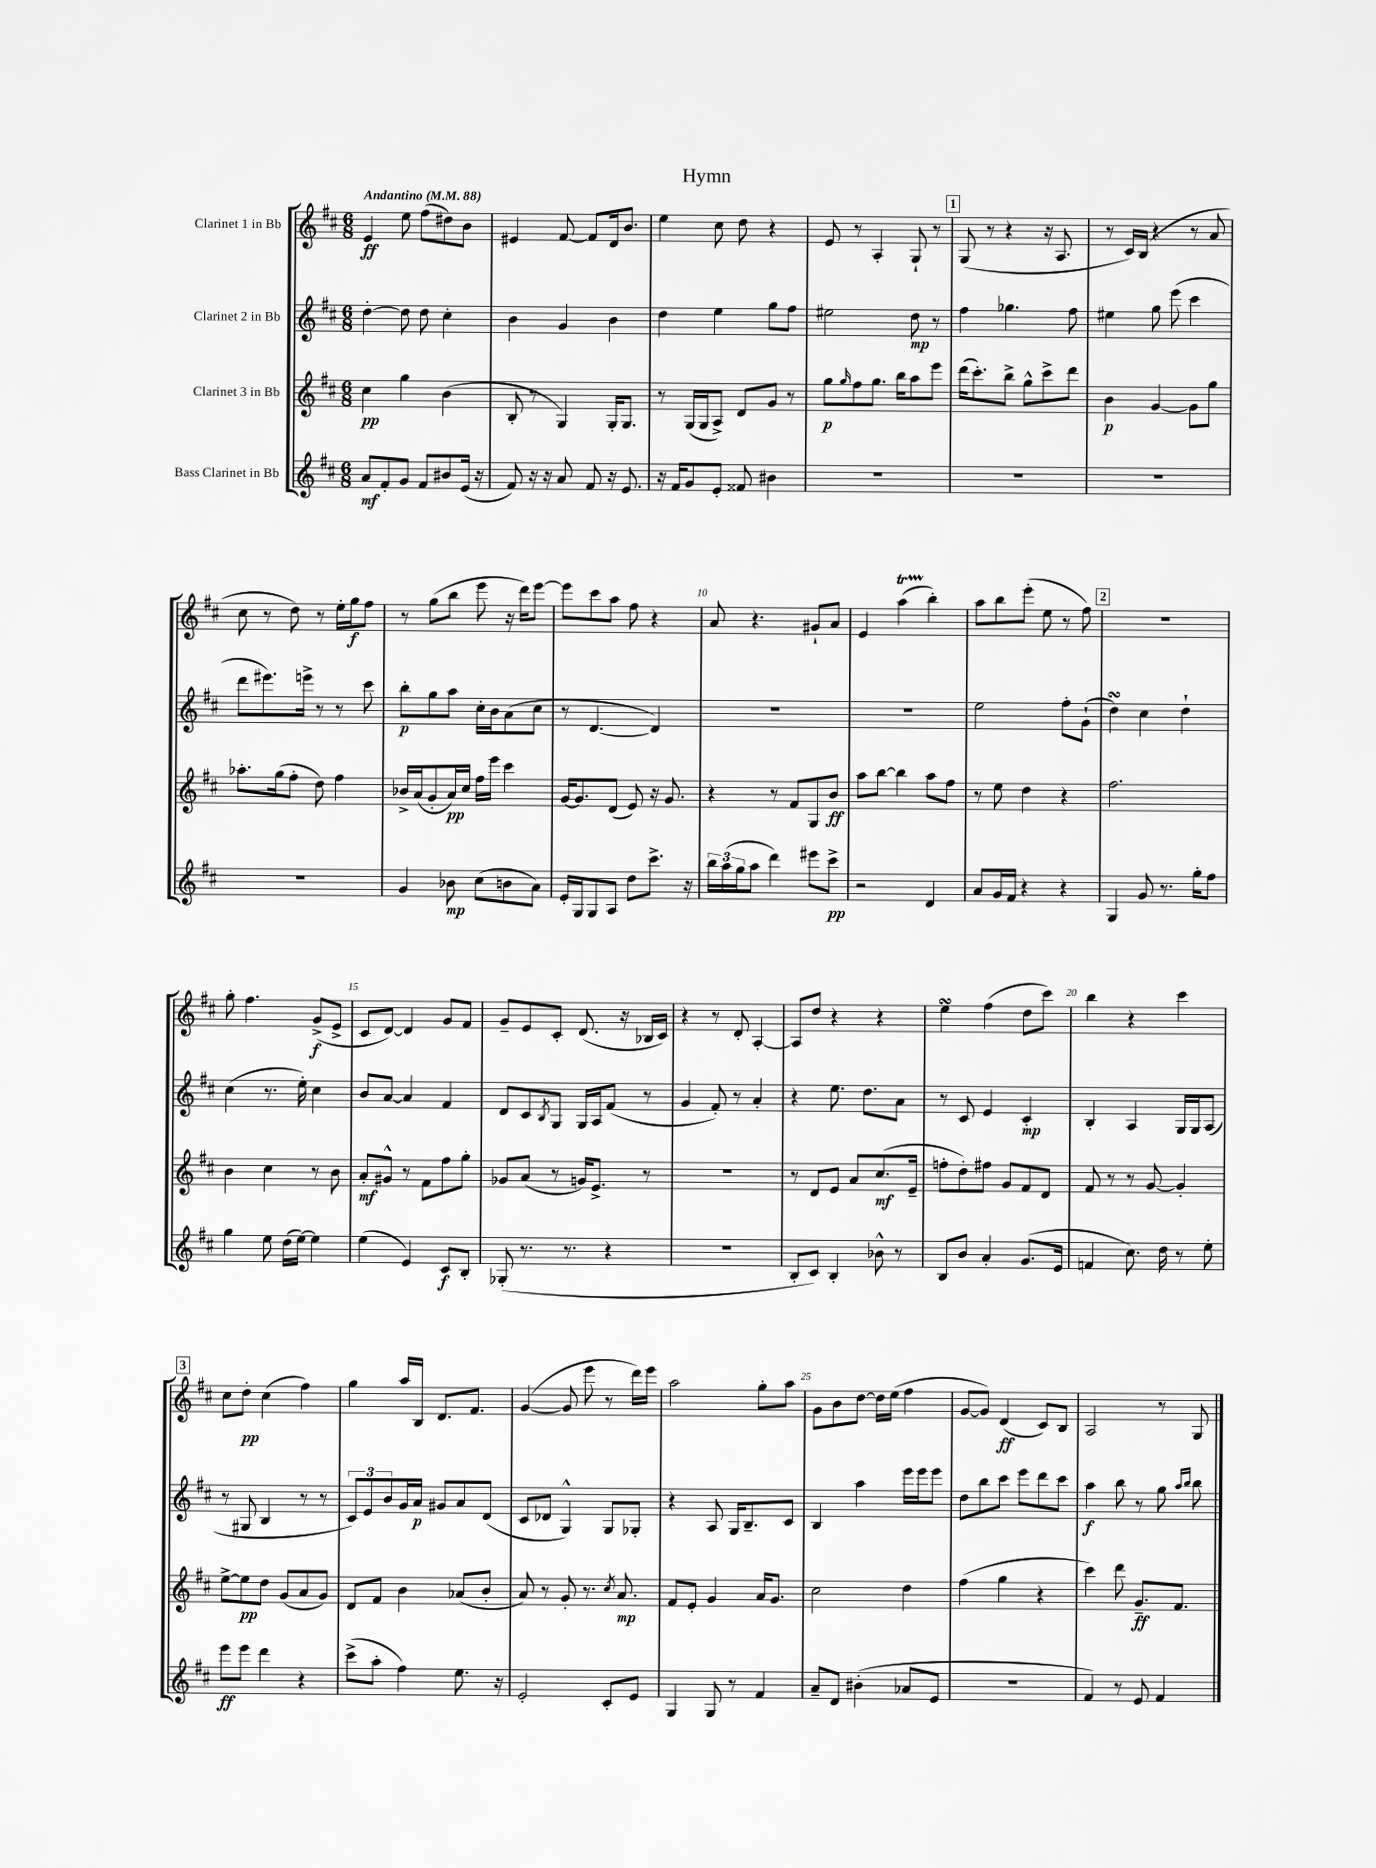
\header { title = "Hymn" }
<<
\new StaffGroup <<
\new Staff = "s0" \with { instrumentName = "Clarinet 1 in Bb" } {
    \clef treble \key d \major \numericTimeSignature \time 6/8 \tempo "Andantino" 4 = 88
    e'4\ff e''8 fis''8( dis''8) b'8 |
    eis'4 fis'8~ fis'8 d'16 b'8. |
    e''4 cis''8 d''8 r4 |
    e'8 r8 a4-. g8-! r8 |
    \mark \markup { \box "1" } g8( r8 r4 r16 a8. |
    r8 cis'16) b16( r4 r8 a'8 |
    cis''8 r8 d''8) r8 e''16-. g''16\f fis''8 |
    r8 g''8( b''8 e'''8 r16 d'''16) e'''8~ |
    e'''8 cis'''8 a''8 fis''8 r4 |
    a'8 r4. gis'8-! a'8 |
    e'4 a''4\startTrillSpan( b''4-.\stopTrillSpan) |
    a''8 b''8 e'''8-.( e''8 r8 fis''8) |
    \mark \markup { \box "2" } R2. |
    g''8-. fis''4. g'8->\f( e'8-> |
    cis'8 d'8~) d'4 g'8 fis'8 |
    g'8-- e'8 cis'8-. d'8.( r16 bes16 cis'16) |
    r4 r8 d'8-. a4~-. |
    a8 d''8 r4 r4 |
    e''4\turn fis''4( d''8 cis'''8) |
    b''4 r4 cis'''4 |
    \mark \markup { \box "3" } cis''8 d''8-.\pp cis''4( fis''4) |
    g''4 a''16 b16 d'8. fis'8. |
    g'4~( g'8 e'''8 r8 d'''16) e'''16 |
    a''2 g''8-. a''8 |
    g'8 b'8 d''8~ d''16 e''16( fis''4 |
    g'8~ g'8) d'4\ff( cis'8) b8 |
    a2 r8 g8 \bar "|." |
}
\new Staff = "s1" \with { instrumentName = "Clarinet 2 in Bb" } {
    \clef treble \key d \major \numericTimeSignature \time 6/8
    d''4~-. d''8 d''8 cis''4-. |
    b'4 g'4 b'4 |
    d''4 e''4 g''8 fis''8 |
    eis''2 d''8\mp r8 |
    \mark \markup { \box "1" } fis''4 ges''4. fis''8 |
    eis''4 g''8 e'''8( cis'''4 |
    d'''8 eis'''8.) e'''16-> r8 r8 cis'''8 |
    b''8-.\p g''8 a''8 cis''16-. b'16 a'8( cis''8 |
    r8 d'4.~ d'4) |
    R2. |
    R2. |
    e''2 fis''8-. g'8-!( |
    \mark \markup { \box "2" } d''4\turn) cis''4 d''4-! |
    cis''4( r8. e''16-.) cis''4 |
    b'8 a'8~ a'4 fis'4 |
    d'8 cis'8 \acciaccatura { b8 } g8 g16 a16 fis'8( r8 |
    g'4 fis'8-.) r8 a'4-. |
    r4 e''8. d''8. a'8 |
    r8 cis'8 e'4 cis'4-.\mp |
    b4-. a4 g16 g16 a8( |
    \mark \markup { \box "3" } r8 gis8 b4 r8 r8 |
    \tuplet 3/2 { cis'8) e'8 b'8 } g'16 a'16\p gis'8 a'8 d'8( |
    cis'8 des'8 g4-^) g8 ges8-. |
    r4 a8 g16 b8.-- cis'8 |
    b4 a''4 e'''16 e'''16 e'''8 |
    d''8 b''8 cis'''8 e'''8 d'''8 cis'''8 |
    a''4\f b''8 r8 g''8 \grace { a''16 b''16 } b''8 \bar "|." |
}
\new Staff = "s2" \with { instrumentName = "Clarinet 3 in Bb" } {
    \clef treble \key d \major \numericTimeSignature \time 6/8
    cis''4\pp g''4 b'4( |
    b8-. r8 g4) g16-. g8. |
    r8 g16( g16 a8->) d'8 g'8 r8 |
    g''8\p \grace { g''16 } fis''8 g''8. b''16 a''8 e'''8 |
    \mark \markup { \box "1" } d'''16( cis'''8.-.) b''8-> g''8-^ cis'''8-> d'''8 |
    b'4\p g'4~ g'8 g''8 |
    aes''8.-. g''16( fis''8-. d''8) fis''4 |
    bes'16-> a'16( g'8-. a'16\pp) cis''16 fis''16 e'''16 cis'''4 |
    g'16~ g'8. d'8( e'8) r16 g'8. |
    r4 r8 fis'8 g8 b'8\ff |
    a''8 b''8~ b''4 a''8 fis''8 |
    r8 e''8 d''4 r4 |
    \mark \markup { \box "2" } fis''2. |
    b'4 cis''4 r8 b'8 |
    a'8-.\mf gis'8-^ r8 fis'8 fis''8 g''8-. |
    ges'8 a'8( r8 g'16) e'8.-> r8 |
    R2. |
    r8 d'8 e'8 a'8 cis''8.\mf( e'16-- |
    f''8-. d''8-.) fis''8 g'8 fis'8 d'8 |
    fis'8 r8 r8 g'8~ g'4-. |
    \mark \markup { \box "3" } e''8~-> e''8\pp d''8 g'8( a'8 g'8) |
    d'8 fis'8 b'4 aes'8( b'8-. |
    a'8) r8 g'8-. r8. \acciaccatura { cis''8 } a'8.\mp |
    fis'8 e'8-. g'4 a'16 g'8. |
    cis''2 d''4 |
    fis''4( g''4 r4 |
    cis'''4) d'''8 g'8.--\ff fis'8. \bar "|." |
}
\new Staff = "s3" \with { instrumentName = "Bass Clarinet in Bb" } {
    \clef treble \key d \major \numericTimeSignature \time 6/8
    a'8\mf fis'8-. g'8 fis'8 bis'8 e'16( r16 |
    fis'8) r16 r16 a'8 fis'8 r16 e'8. |
    r16 fis'16 g'8 e'8-. fisis'8 bis'4 |
    R2. |
    \mark \markup { \box "1" } R2. |
    R2. |
    R2. |
    g'4 bes'8\mp cis''8( b'8 a'8) |
    e'16-. g16 g8 a8 d''8 cis'''8.-> r16 |
    \tuplet 3/2 { b''16 a''16( g''16 } a''8 d'''4) eis'''8 cis'''8->\pp |
    r2 d'4 |
    a'8 g'16 fis'16 r4 r4 |
    \mark \markup { \box "2" } g4 g'8 r8. g''16-. fis''8 |
    g''4 e''8 d''16( e''16~) e''4 |
    e''4( e'4) cis'8\f b8-. |
    ges8-.( r8. r8. r4 |
    R2. |
    b8-. cis'8) b4-. bes'8-^ r8 |
    b8 b'8 a'4-. g'8.( e'16 |
    f'4 cis''8.) d''16 r8 e''8-. |
    \mark \markup { \box "3" } e'''8\ff e'''8 d'''4 r4 |
    cis'''8->( a''8-. fis''4) e''8. r16 |
    e'2-. cis'8-. e'8 |
    g4 g8 r8 fis'4 |
    a'8-- d'8 bis'4-.( aes'8 e'8 |
    R2. |
    fis'4) r8 e'8 fis'4 \bar "|." |
}
>>
>>
\layout { \context { \Score \override BarNumber.break-visibility = ##(#f #t #t) barNumberVisibility = #(every-nth-bar-number-visible 5) } }
